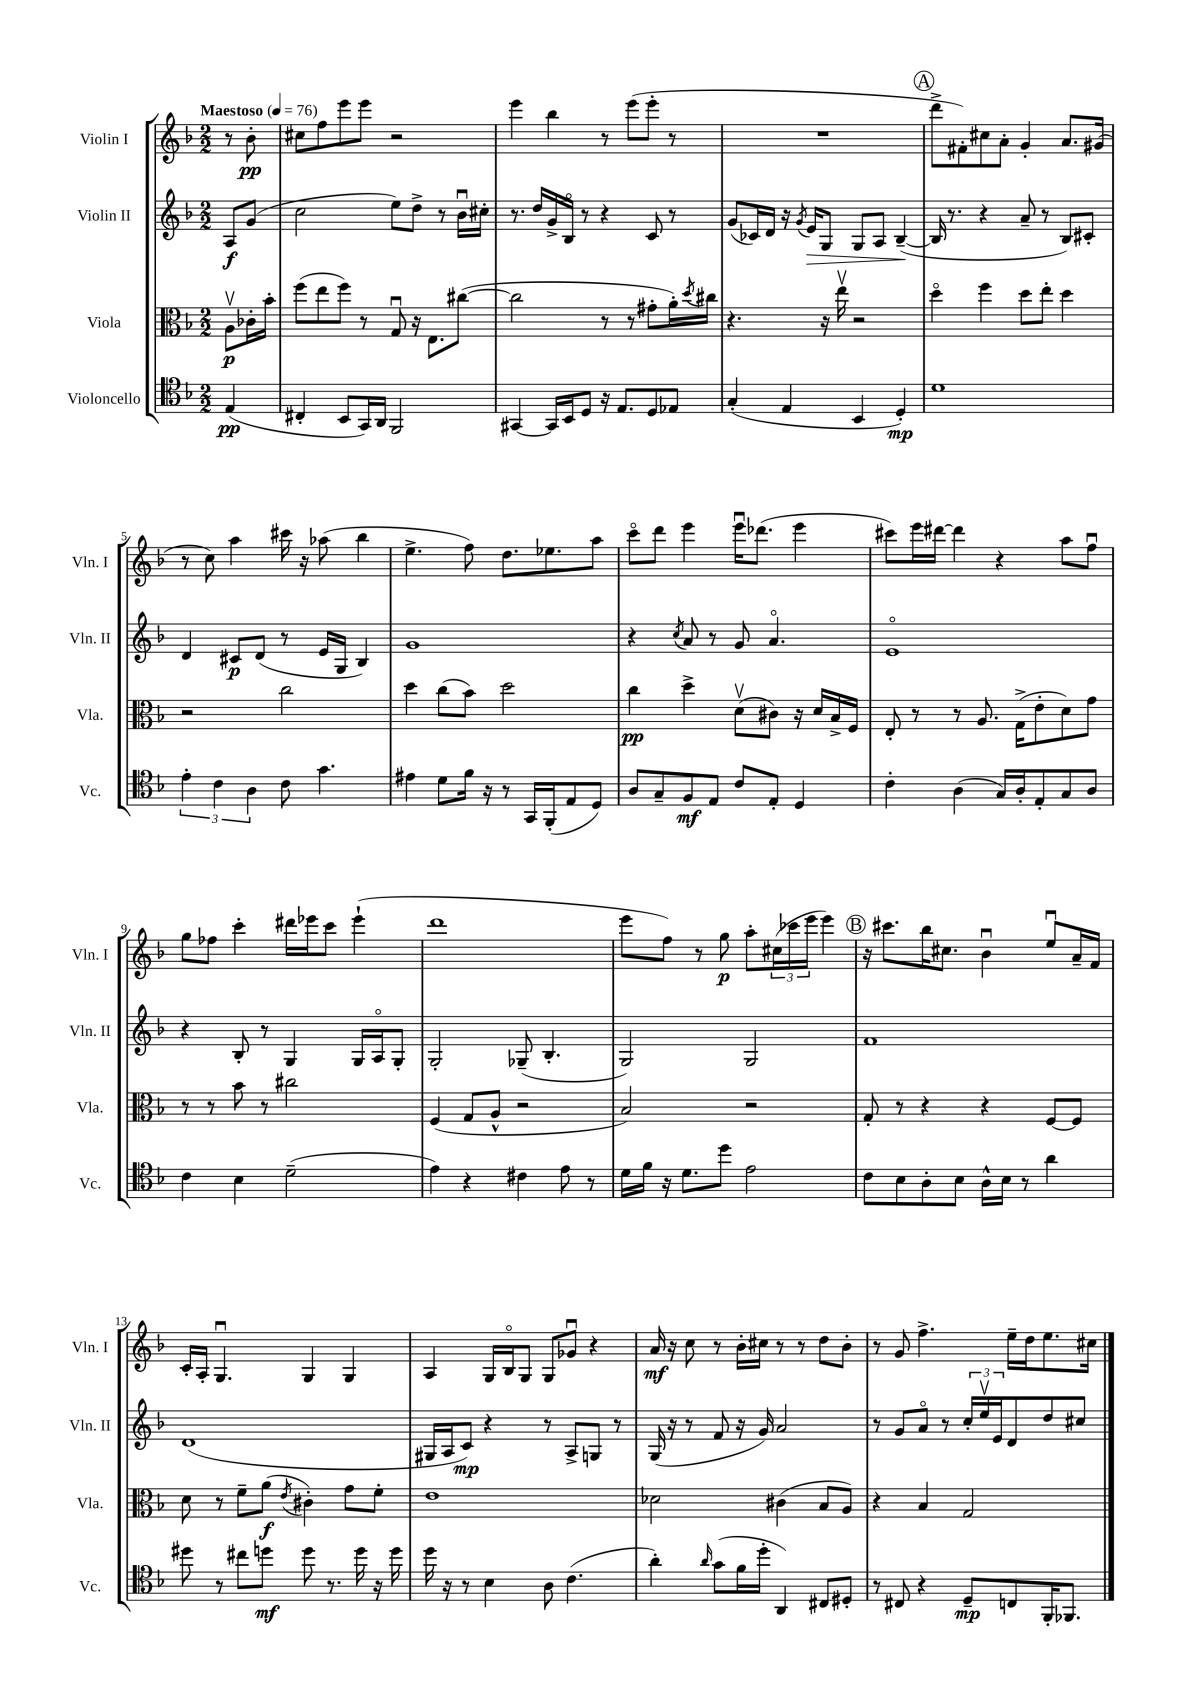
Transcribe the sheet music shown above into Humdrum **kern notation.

**kern	**dynam	**kern	**dynam	**kern	**dynam	**kern	**dynam
*part4	*part4	*part3	*part3	*part2	*part2	*part1	*part1
*staff4	*staff4	*staff3	*staff3	*staff2	*staff2	*staff1	*staff1
*I"Violoncello	*	*I"Viola	*	*I"Violin II	*	*I"Violin I	*
*I'Vc.	*	*I'Vla.	*	*I'Vln. II	*	*I'Vln. I	*
*clefC4	*	*clefC3	*	*clefG2	*	*clefG2	*
*k[b-]	*	*k[b-]	*	*k[b-]	*	*k[b-]	*
*M2/2	*	*M2/2	*	*M2/2	*	*M2/2	*
*MM76	*	*MM76	*	*MM76	*	*MM76	*
=	=	=	=	=	=	=	=
!	!	!	!	!	!	!LO:TX:a:B:t=Maestoso	!
(4E/	pp	8Av\L	p	8A/L	f	8r	.
.	.	16c-X'\L	.	(8g/J	.	8b-'\	pp
.	.	16b-'\JJ	.	.	.	.	.
=1	=1	=1	=1	=1	=1	=1	=1
4C#X'/	.	(8ff\L	.	2cc\	.	8cc#X\L	.
.	.	8ee\	.	.	.	8ff\	.
8BB-/L	.	8ff\J)	.	.	.	8eee\	.
16GG/L)	.	8r	.	.	.	8eee\J	.
16AA/JJ	.	.	.	.	.	.	.
2FF/	.	8Gu/	.	8ee\L)	.	2r	.
.	.	16r	.	8dd^\J	.	.	.
.	.	8.E\L	.	.	.	.	.
.	.	.	.	8r	.	.	.
.	.	([8cc#X\J	.	16b-u\LL	.	.	.
.	.	.	.	16cc#X'\JJ	.	.	.
=2	=2	=2	=2	=2	=2	=2	=2
[4GG#X/	.	2cc#\]	.	8.r	.	4eee\	.
.	.	.	.	16dd/LL	.	.	.
16GG#/LL]	.	.	.	16g^/	.	4bb-\	.
16BB-/J	.	.	.	16B-/JJ	.	.	.
8D/J	.	.	.	8r	.	.	.
16r	.	8r	.	4r	.	8r	.
8.E/L	.	.	.	.	.	.	.
.	.	8r	.	.	.	(8eee\L	.
8D/	.	8g#X'\L	.	8c/	.	8eee'\J	.
8E-X/J	.	16a'\L)	.	8r	.	8r	.
.	.	8qdd/	.	.	.	.	.
.	.	16cc#X\JJ	.	.	.	.	.
=3	=3	=3	=3	=3	=3	=3	=3
(4G'/	.	4.r	.	(8g/L	.	1r	.
.	.	.	.	16c-X/L)	.	.	.
.	.	.	.	16d/JJ	.	.	.
4E/	.	.	.	16r	.	.	.
.	.	.	.	8qg/	.	.	.
!	!	!	!	!	!LO:HP:b	!	!
.	.	.	.	16e/KL	>	.	.
.	.	16r	.	8G/J	.	.	.
.	.	16eev\	.	.	.	.	.
4BB-/	.	2r	.	8G/L	.	.	.
.	.	.	.	8A/J	.	.	.
4D'/)	mp	.	.	([4B-~/	.	.	.
.	.	.	.	.	]	.	.
!!LO:REH:place=s1:t=A
=4	=4	=4	=4	=4	=4	=4	=4
1d	.	4dd\	.	16B-/]	.	8ddd^\L	.
.	.	.	.	8.r	.	.	.
.	.	.	.	.	.	8f#X'\)	.
.	.	4ff\	.	4r	.	8cc#X\	.
.	.	.	.	.	.	8a'\J	.
.	.	8dd\L	.	8a~/	.	4g'/	.
.	.	8ee'\J	.	8r	.	.	.
.	.	4dd\	.	8B-/L)	.	8.a/L	.
.	.	.	.	8c#X'/J	.	.	.
.	.	.	.	.	.	(16g#X/Jk	.
!!LO:LB:g=z
=5	=5	=5	=5	=5	=5	=5	=5
6e'\	.	2r	.	4d/	.	8r	.
.	.	.	.	.	.	8cc\)	.
6c\	.	.	.	.	.	.	.
.	.	.	.	8c#X/L	p	4aa\	.
6A\	.	.	.	.	.	.	.
.	.	.	.	(8d/J	.	.	.
8c\	.	2cc\	.	8r	.	16ccc#X\	.
.	.	.	.	.	.	16r	.
4.g\	.	.	.	16e/LL	.	(8aa-X\	.
.	.	.	.	16G/JJ	.	.	.
.	.	.	.	4B-/)	.	4bb-\	.
=6	=6	=6	=6	=6	=6	=6	=6
4e#X\	.	4dd\	.	1g	.	4.ee^\	.
8d\L	.	(8cc\L	.	.	.	.	.
16f\Jk	.	8b-\J)	.	.	.	8ff\)	.
16r	.	.	.	.	.	.	.
8r	.	2dd\	.	.	.	8.dd\L	.
16GG/LL	.	.	.	.	.	.	.
(16FF'/J	.	.	.	.	.	8.ee-X\	.
8E/	.	.	.	.	.	.	.
8D/J)	.	.	.	.	.	8aa\J	.
=7	=7	=7	=7	=7	=7	=7	=7
8A/L	.	4cc\	pp	4r	.	8ccc\L	.
8G~/	.	.	.	.	.	8ddd\J	.
.	.	.	.	8qcc/	.	.	.
8F/	mf	4dd^\	.	8a/	.	4eee\	.
8E/J	.	.	.	8r	.	.	.
8c/L	.	(8dv\L	.	8g/	.	16eeeu\KL	.
.	.	.	.	.	.	(8.ddd-X\J	.
8E'/J	.	8c#X\J)	.	4.a/	.	.	.
4D/	.	16r	.	.	.	4eee\	.
.	.	16d/LL	.	.	.	.	.
.	.	16B-^/	.	.	.	.	.
.	.	16F/JJ	.	.	.	.	.
=8	=8	=8	=8	=8	=8	=8	=8
4c'\	.	8E'/	.	1e	.	8ccc#X\L)	.
.	.	8r	.	.	.	16eee\L	.
.	.	.	.	.	.	[16ddd#X\JJ	.
(4A\	.	8r	.	.	.	4ddd#\]	.
.	.	8.A/	.	.	.	.	.
16G/LL)	.	.	.	.	.	4r	.
16A'/J	.	(16G^\KL	.	.	.	.	.
8E'/	.	8e'\	.	.	.	.	.
8G/	.	8d\)	.	.	.	8aa\L	.
8A/J	.	8g\J	.	.	.	8ffu\J	.
!!LO:LB:g=z
=9	=9	=9	=9	=9	=9	=9	=9
4c\	.	8r	.	4r	.	8gg\L	.
.	.	8r	.	.	.	8ff-X\J	.
4B-\	.	8b-\	.	8B-'/	.	4ccc'\	.
.	.	8r	.	8r	.	.	.
(2d~\	.	2cc#X\	.	4G/	.	16ddd#X\LL	.
.	.	.	.	.	.	16eee-X\J	.
.	.	.	.	.	.	8ccc\J	.
.	.	.	.	16G/LL	.	(4eee-`\	.
.	.	.	.	16A/J	.	.	.
.	.	.	.	8G'/J	.	.	.
=10	=10	=10	=10	=10	=10	=10	=10
4e\)	.	(4F/	.	2G'/	.	1ddd	.
4r	.	8G/L	.	.	.	.	.
.	.	8A^^/J	.	.	.	.	.
4c#X\	.	2r	.	(8G-X~/	.	.	.
.	.	.	.	4.B-'/	.	.	.
8e\	.	.	.	.	.	.	.
8r	.	.	.	.	.	.	.
=11	=11	=11	=11	=11	=11	=11	=11
16d\LL	.	2B-/)	.	2G/)	.	8eee\L	.
16f\JJ	.	.	.	.	.	.	.
16r	.	.	.	.	.	8ff\J)	.
8.d\L	.	.	.	.	.	.	.
.	.	.	.	.	.	8r	.
8dd\J	.	.	.	.	.	8gg\	p
2e\	.	2r	.	2G/	.	8aa'\L	.
.	.	.	.	.	.	(24cc#X\L	.
.	.	.	.	.	.	24ccc-X\	.
.	.	.	.	.	.	24eee\JJ	.
.	.	.	.	.	.	4eee\)	.
!!LO:REH:place=s1:t=B
=12	=12	=12	=12	=12	=12	=12	=12
8c\L	.	8G'/	.	1f	.	16r	.
.	.	.	.	.	.	8.ccc#X\L	.
8B-\	.	8r	.	.	.	.	.
8A'\	.	4r	.	.	.	16bb-\K	.
.	.	.	.	.	.	8.cc#X\J	.
8B-\J	.	.	.	.	.	.	.
16A^^\LL	.	4r	.	.	.	4b-u\	.
16B-\JJ	.	.	.	.	.	.	.
8r	.	.	.	.	.	.	.
4a\	.	[8F/L	.	.	.	8eeu/L	.
.	.	8F/J]	.	.	.	16a~/L	.
.	.	.	.	.	.	16f/JJ	.
!!LO:LB:g=z
=13	=13	=13	=13	=13	=13	=13	=13
8dd#X\	.	8d\	.	(1d	.	16c'/LL	.
.	.	.	.	.	.	16A'/JJ	.
8r	.	8r	.	.	.	4.Gu/	.
8cc#X\L	.	8f~\L	.	.	.	.	.
8ddn\J	mf	(8a\J	f	.	.	.	.
.	.	8qe/	.	.	.	.	.
8dd\	.	4c#X'\)	.	.	.	4G/	.
8.r	.	.	.	.	.	.	.
.	.	8g\L	.	.	.	4G/	.
16dd\	.	.	.	.	.	.	.
16r	.	8f'\J	.	.	.	.	.
16dd\	.	.	.	.	.	.	.
=14	=14	=14	=14	=14	=14	=14	=14
16dd\	.	1e	.	16G#X/LL	.	4A/	.
16r	.	.	.	16A/J	.	.	.
8r	.	.	.	8c/J)	mp	.	.
4B-\	.	.	.	4r	.	16G/LL	.
.	.	.	.	.	.	16B-/J	.
.	.	.	.	.	.	8G/J	.
8A\	.	.	.	8r	.	8G/L	.
(4.c\	.	.	.	8A^/L	.	8g-Xu/J	.
.	.	.	.	8Gn/J	.	4r	.
.	.	.	.	8r	.	.	.
=15	=15	=15	=15	=15	=15	=15	=15
4a'\)	.	2d-X\	.	(16G/	.	16a/	mf
.	.	.	.	16r	.	16r	.
.	.	.	.	8r	.	8cc\	.
16qqa/	.	.	.	.	.	.	.
(8g\L	.	.	.	8f/	.	8r	.
16f\L	.	.	.	16r	.	16b-'\LL	.
16dd'\JJ	.	.	.	16g/)	.	16cc#X\JJ	.
4AA/)	.	(4c#X\	.	2a/	.	8r	.
.	.	.	.	.	.	8r	.
8C#X/L	.	8B-/L	.	.	.	8dd\L	.
8D#X'/J	.	8A/J)	.	.	.	8b-'\J	.
=16	=16	=16	=16	=16	=16	=16	=16
8r	.	4r	.	8r	.	8r	.
8C#X/	.	.	.	8g/L	.	8g/	.
4r	.	4B-/	.	8a/J	.	4.ff^\	.
.	.	.	.	8r	.	.	.
8D~/L	mp	2G/	.	24cc'/LL	.	.	.
.	.	.	.	24eev/	.	.	.
.	.	.	.	24e/J	.	.	.
8Cn/	.	.	.	8d/	.	16ee~\LL	.
.	.	.	.	.	.	16dd\J	.
16FF'/K	.	.	.	8dd/	.	8.ee\	.
8.FF-X/J	.	.	.	.	.	.	.
.	.	.	.	8cc#X/J	.	.	.
.	.	.	.	.	.	16cc#X\Jk	.
==	==	==	==	==	==	==	==
*-	*-	*-	*-	*-	*-	*-	*-
